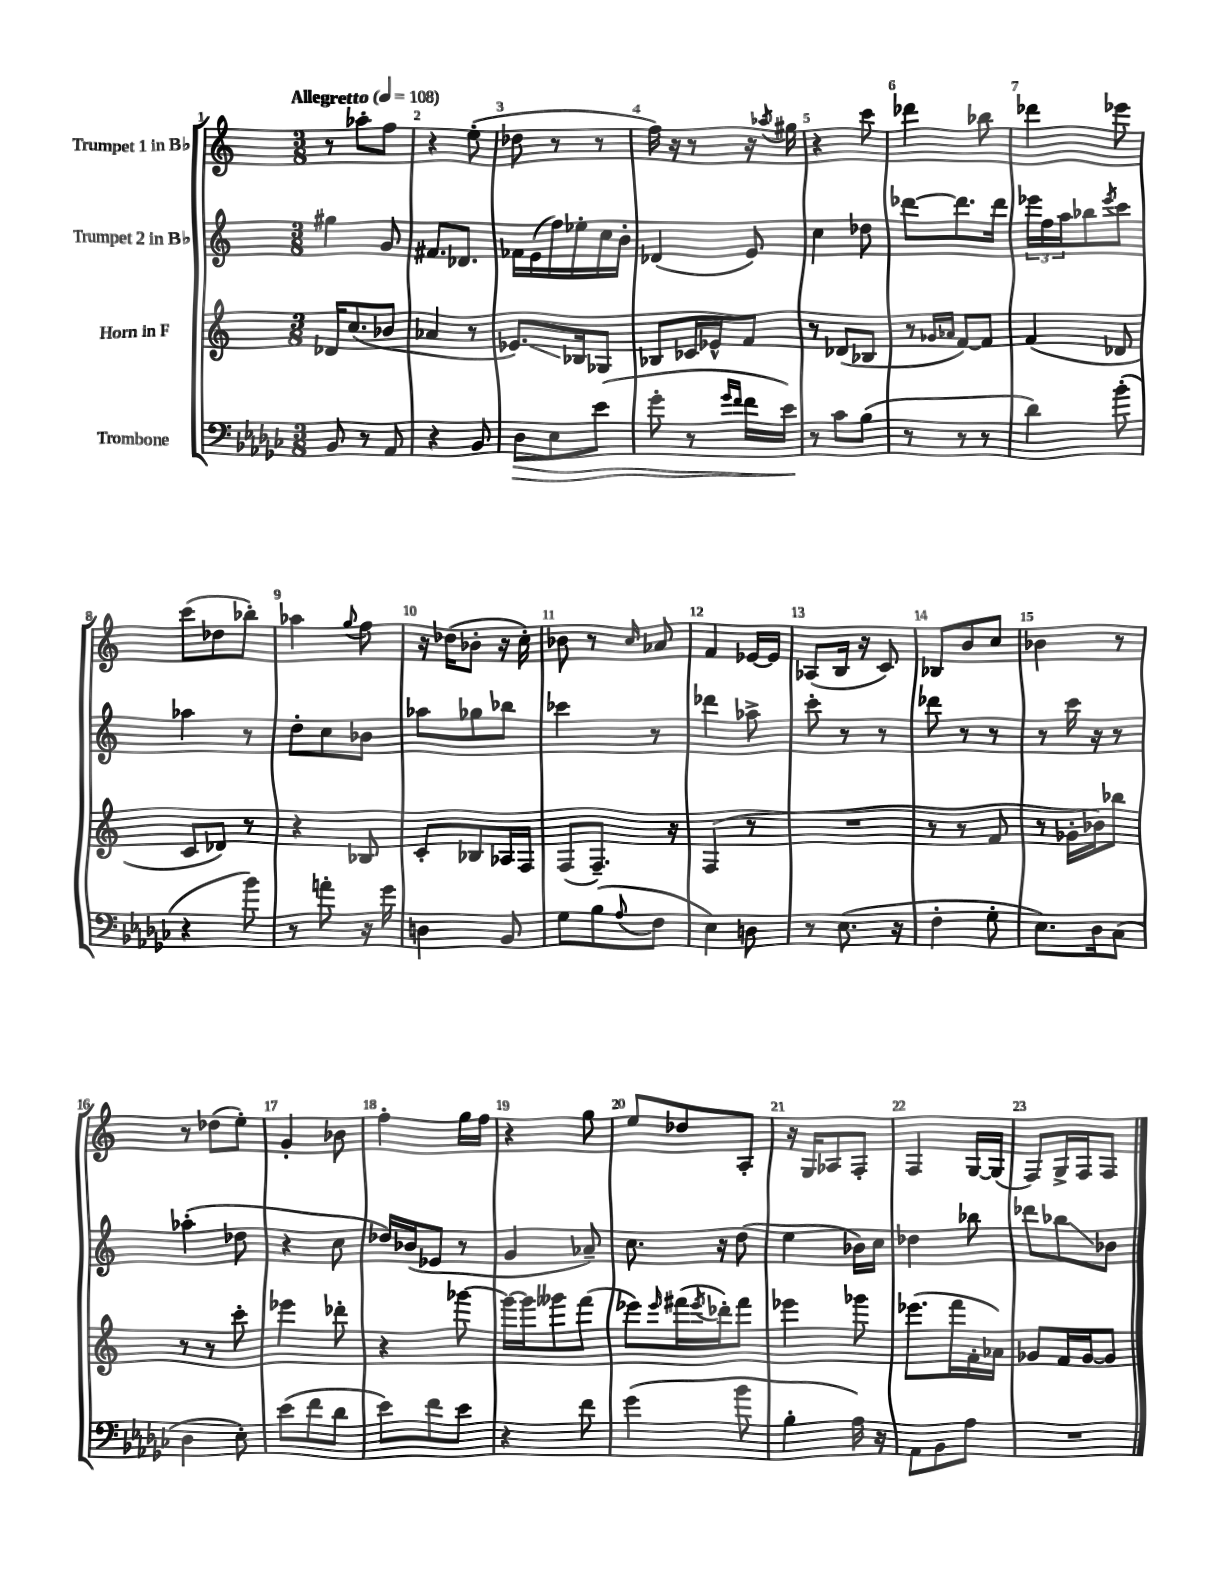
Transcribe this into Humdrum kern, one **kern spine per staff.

**kern	**kern	**kern	**kern
*staff4	*staff3	*staff2	*staff1
*clefF4	*clefG2	*clefG2	*clefG2
*k[b-e-a-d-g-c-]	*k[]	*k[]	*k[]
*M3/8	*M3/8	*M3/8	*M3/8
*MM108	*MM108	*MM108	*MM108
8BB-	16d-	4gg#	8r
.	(8.cc	.	.
8r	.	.	8aa-'
8AA-	8b-	8g	8ff
=	=	=	=
4r	4a-	8.f#	4r
.	.	8.d-	.
8BB-	8r	.	(8ee'
=	=	=	=
8D-	8.e-)	16f-	8dd-
.	.	(16e	.
8E-	.	16ff)	8r
.	16B-	16ee-'	.
(8e-	8G-	16cc	8r
.	.	16b'	.
=	=	=	=
8g-'	8B-	(4d-	16ff)
.	.	.	16r
8r	16c-	.	8r
.	16e-^^	.	.
16qqg-	.	.	.
16qqf	.	.	.
16f	8f	8e)	16r
.	.	.	8qaa-
16e-)	.	.	16gg#
=	=	=	=
8r	8r	4cc	4r
8c-	(8d-	.	.
(8B-	8B-	8dd-	8ccc
=	=	=	=
8r	8r	[8ddd-	4ddd-
.	16qqg-	.	.
.	16qqa-	.	.
8r	[8f)	8.ddd-]	.
8r	8f]	.	8bb-
.	.	16ddd-	.
=	=	=	=
4d-)	(4f	24eee-	4ddd-
.	.	24ff	.
.	.	24aa	.
.	.	8bb-	.
.	.	8qeee-	.
(8b-'	8d-	8ccc	8eee-
=	=	=	=
4r	8c	4aa-	(8ccc
.	8d-)	.	8dd-
8b-)	8r	8r	8bb-')
=	=	=	=
8r	4r	8dd'	4aa-
8a'	.	8cc	.
.	.	.	8qqgg
16r	8B-	8b-	8ff
16g-	.	.	.
=	=	=	=
4D	8c'	8aa-	16r
.	.	.	(16dd-
.	8B-	8gg-	8b-'
8BB-	16A-	8bb-	16r
.	16F	.	16cc')
=	=	=	=
8G-	(8F	4ccc-	8b-
(8B-	8.F~)	.	8r
8qqA-	.	.	16qqcc
8F	.	8r	8a-
.	16r	.	.
=	=	=	=
4E-)	(4F	4ddd-	4f
8D	8r	8aa-^	[16e-
.	.	.	16e-]
=	=	=	=
8r	4.r	8ccc'	(8A-
(8.E-	.	8r	16B
.	.	.	16r
.	.	8r	8c)
16r	.	.	.
=	=	=	=
4F'	8r	8ddd-	8B-
.	8r	8r	8b
8G-'	8f	8r	8cc
=	=	=	=
8.E-)	8r	8r	4b-
.	16g-'	16ccc	.
16D-	16b-)	16r	.
(8C-	8bb-	8r	8r
=	=	=	=
4D-	8r	(4aa-'	8r
.	8r	.	(8dd-
8E-')	8ccc'	8dd-	8ee')
=	=	=	=
(8e-	4eee-	4r	4g'
8f	.	.	.
8d-	8ddd-'	8cc	8b-
=	=	=	=
8e-)	4r	16dd-)	4ff'
.	.	(16b-	.
8f	.	8e-	.
8e-	[8ggg-	8r	16gg
.	.	.	16ff
=	=	=	=
4r	16ggg-_	4g	4r
.	16ggg-]	.	.
.	8ggg--	.	.
8f	(8fff	8a-~)	8gg
=	=	=	=
(4g-	8eee-)	8.cc	8ee
.	16qqeee-	.	.
.	(16fff#	.	8dd-
.	8qeee-	.	.
.	16ddd-')	16r	.
8b-	8fff#	(8dd	8A'
=	=	=	=
4B-'	4eee-	4ee	16r
.	.	.	16G
.	.	.	8A-
16A-)	8ggg-	16b-)	8F'
16r	.	16cc	.
=	=	=	=
8AA-	(8.eee-	4dd-	4F
8BB-	.	.	.
.	16fff	.	.
8A-	16f'	8bb-	[16G
.	16a-)	.	(16G]
=	=	=	=
4.r	8g-	8ddd-	8F)
.	16f	8bb-	16G^
.	[16g-	.	16F
.	8g-]	8b-	8F
==	==	==	==
*-	*-	*-	*-
